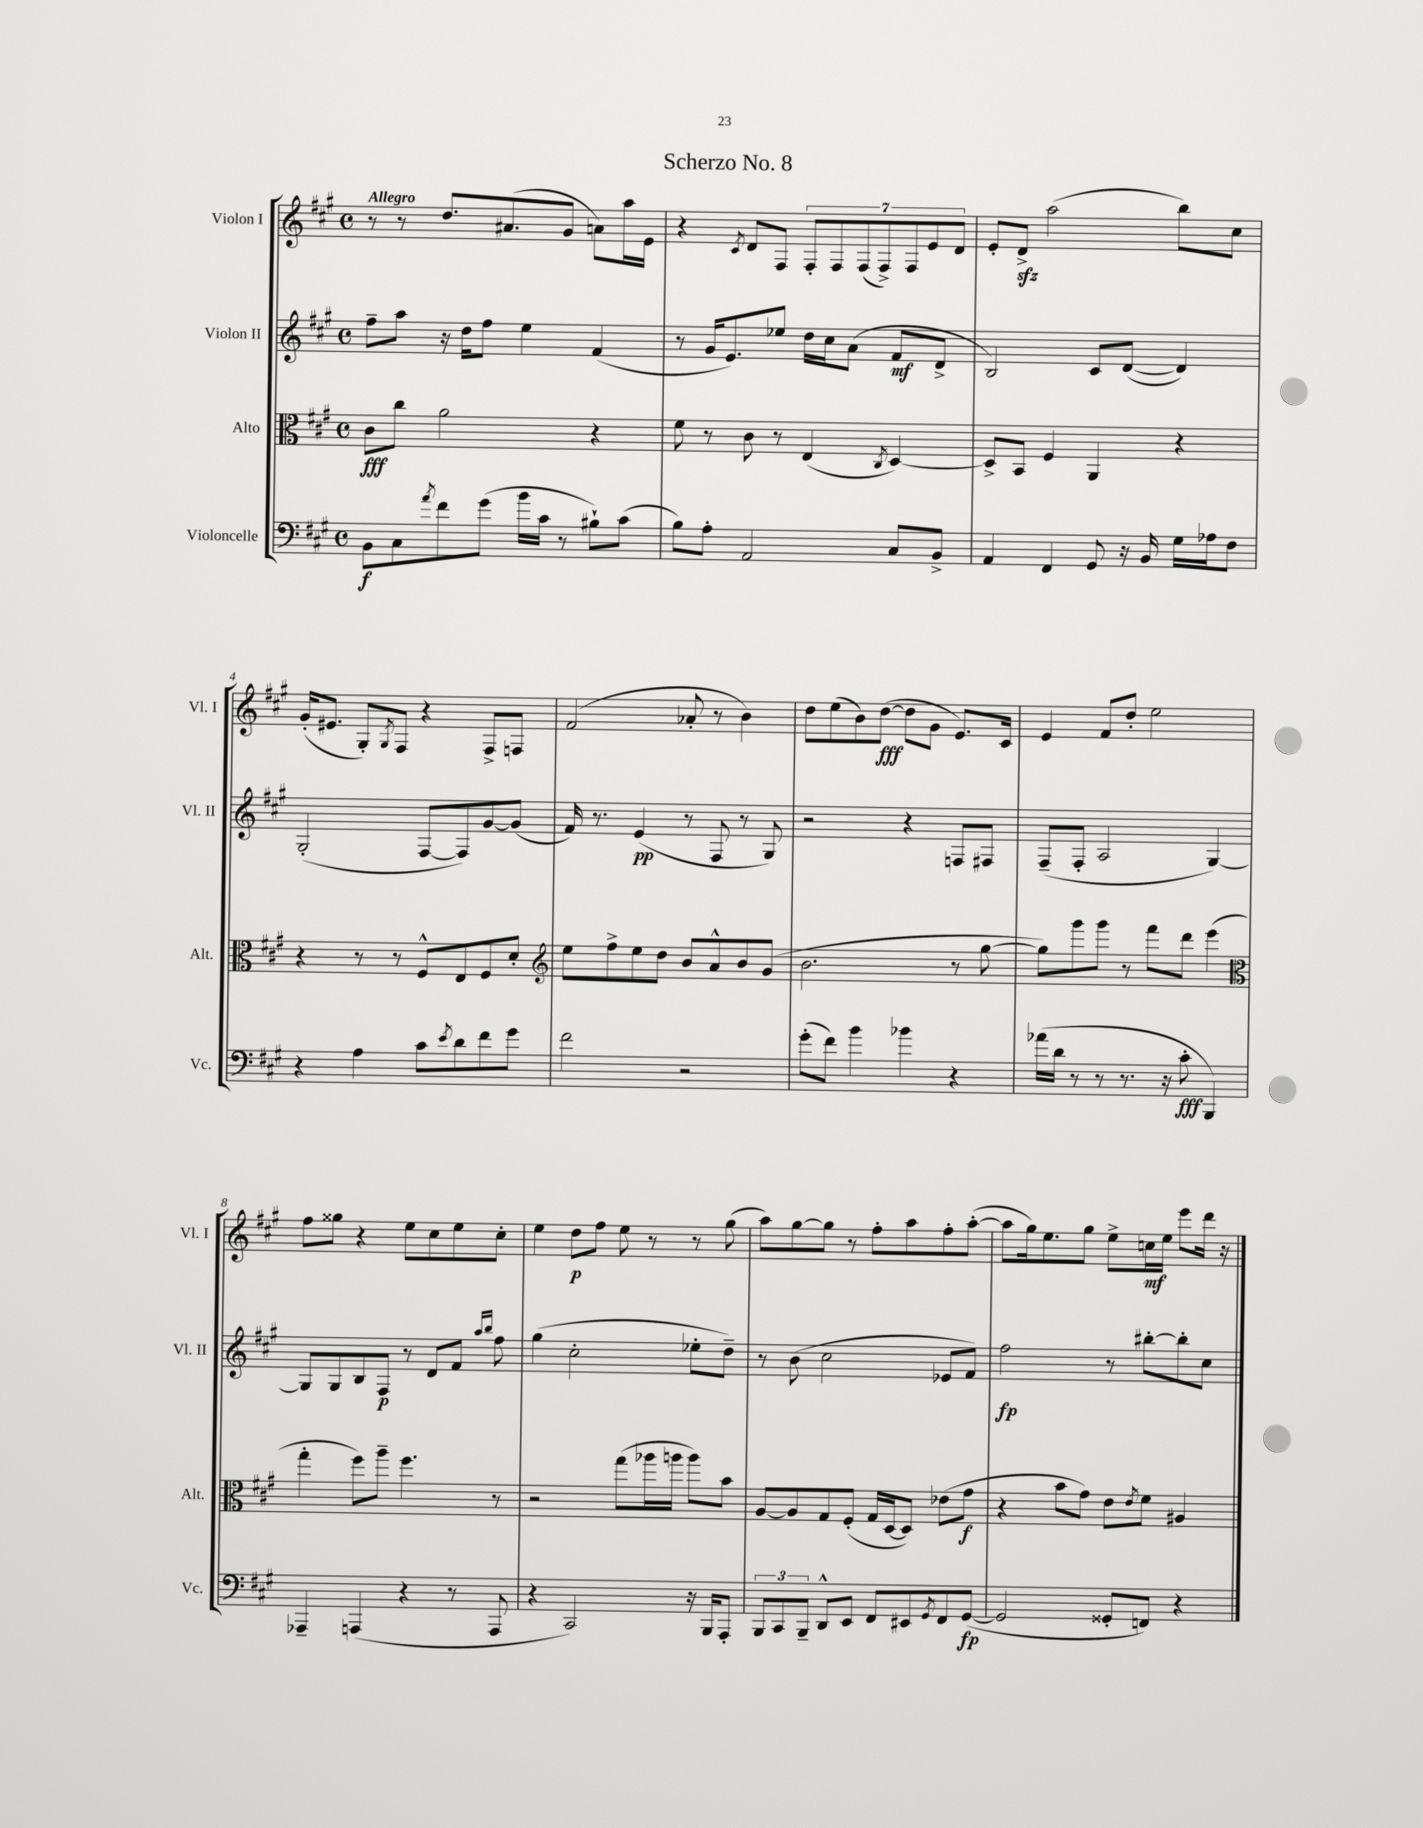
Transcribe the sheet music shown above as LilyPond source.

\header { title = "Scherzo No. 8" }
<<
\new StaffGroup <<
\new Staff = "s0" \with { instrumentName = "Violon I" shortInstrumentName = "Vl. I" } {
    \clef treble \key a \major \defaultTimeSignature \time 4/4 \tempo "Allegro"
    r8 r8 d''8. ais'8.( gis'8 a'8) a''16 e'16 |
    r4 \acciaccatura { cis'8 } d'8 fis8 \tuplet 7/4 { fis8-. fis8 fis8( fis8->) fis8 e'8 d'8 } |
    e'8-. d'8->\sfz a''2( b''8) cis''8 |
    gis'16-.( eis'8. gis8-.) \acciaccatura { gis8 } fis8 r4 fis8-> f8 |
    fis'2( aes'8-. r8 b'4) |
    d''8 e''8( b'8) d''8~\fff( d''8 gis'8 e'8.) cis'16 |
    e'4 fis'8 d''8-. e''2 |
    fis''8 gisis''8 r4 e''8 cis''8 e''8 cis''8-. |
    e''4 d''8\p fis''8 e''8 r8 r8 gis''8( |
    a''8) gis''8~ gis''8 r8 fis''8-. a''8 fis''8-. a''8~-.( |
    a''8 gis''16) e''8. gis''8 e''8-> c''16\mf e''16 e'''8 d'''16 r16 \bar "|." |
}
\new Staff = "s1" \with { instrumentName = "Violon II" shortInstrumentName = "Vl. II" } {
    \clef treble \key a \major \defaultTimeSignature \time 4/4
    fis''8-- a''8 r16 d''16 fis''8 e''4 fis'4( |
    r8 gis'16 e'8.) ees''8 d''16 cis''16 a'8( fis'8\mf d'8-> |
    b2) cis'8 d'8~( d'4) |
    gis2-.( fis8~ fis8) gis'8~ gis'8( |
    fis'16) r8. e'4\pp( r8 fis8 r8 gis8) |
    r2 r4 f8 fis8 |
    fis8--( fis8-. a2 gis4~) |
    gis8 gis8 b8 fis8\p r8 d'8 fis'8 \grace { a''16 b''16 } fis''8 |
    gis''4( cis''2-. ees''8-. d''8--) |
    r8 b'8( cis''2 ees'8 fis'8) |
    fis''2\fp r8 bis''8~-. bis''8-. cis''8 \bar "|." |
}
\new Staff = "s2" \with { instrumentName = "Alto" shortInstrumentName = "Alt." } {
    \clef alto \key a \major \defaultTimeSignature \time 4/4
    cis'8\fff cis''8 a'2 r4 |
    fis'8 r8 cis'8 r8 e4( \acciaccatura { cis8 } d4~) |
    d8-> b,8 fis4 a,4 r4 |
    r4 r8 r8 fis8-^ e8 fis8 d'8-. |
    \clef treble e''8 fis''8-> e''8 d''8 b'8 a'8-^ b'8 gis'8( |
    b'2. r8 gis''8~ |
    gis''8) gis'''8 gis'''8 r8 fis'''8 d'''8 e'''4( |
    \clef alto gis''4-. fis''8) a''8-- fis''4. r8 |
    r2 gis''8( aes''16 a''16 a''8) b'8 |
    a8~ a8 gis8 fis8-.( gis16 d16~ d8) ees'8( gis'8\f |
    r4 b'8 gis'8) e'8 \acciaccatura { e'8 } fis'8 ais4 \bar "|." |
}
\new Staff = "s3" \with { instrumentName = "Violoncelle" shortInstrumentName = "Vc." } {
    \clef bass \key a \major \defaultTimeSignature \time 4/4
    b,8\f cis8 \acciaccatura { a'8 } fis'8 gis'8( b'16 cis'16 r8 bis8-!) cis'8( |
    b8) a8-. a,2 cis8 b,8-> |
    a,4 fis,4 gis,8 r16 b,16 gis16 aes16 fis8 |
    r4 a4 cis'8 \acciaccatura { e'8 } d'8 fis'8 gis'8 |
    fis'2 r2 |
    gis'8-.( fis'8) b'4 bes'4 r4 |
    aes'16( d'16 r8 r8 r8. r16 cis'8-.\fff b,,4) |
    aes,,4-- a,,4( r4 r8 a,,8 |
    r4 cis,2) r16 b,,16 a,,8-. |
    \tuplet 3/2 { b,,8 cis,8 b,,8-- } d,8-^ e,8 fis,8 eis,8 \acciaccatura { gis,8 } fis,8 gis,8~\fp( |
    gis,2 gisis,8-. f,8) r4 \bar "|." |
}
>>
>>
